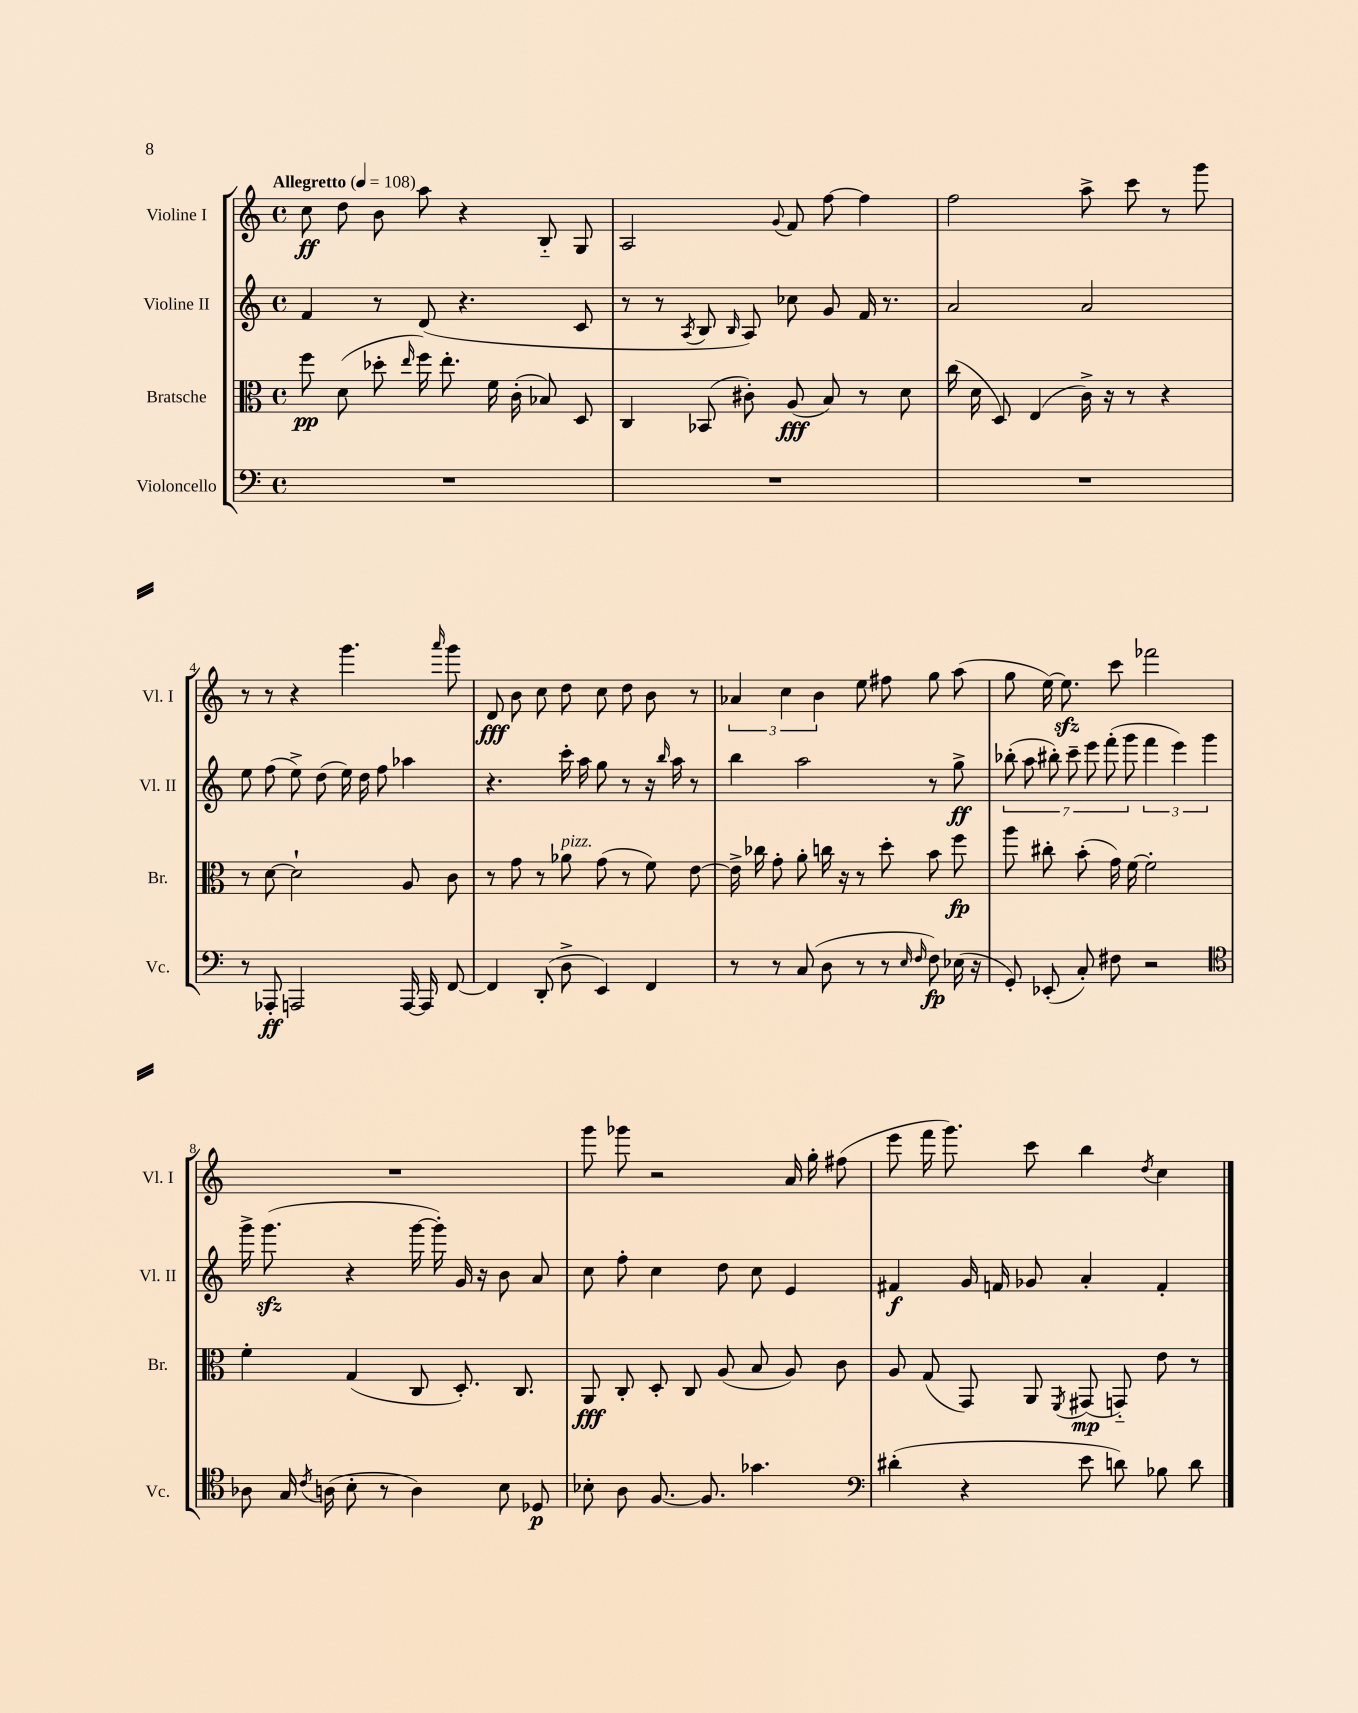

**kern	**kern	**kern	**kern
*staff4	*staff3	*staff2	*staff1
*clefF4	*clefC3	*clefG2	*clefG2
*k[]	*k[]	*k[]	*k[]
*M4/4	*M4/4	*M4/4	*M4/4
*met(c)	*met(c)	*met(c)	*met(c)
*MM108	*MM108	*MM108	*MM108
1r	8ff\	4f/	8cc\
.	(8d\	.	8dd\
.	8dd-'\	8r	8b\
.	16qqee/	.	.
.	16ff\)	(8d/	8aa\
.	8.ee'\	.	.
.	.	4.r	4r
.	16f\	.	.
.	(16c'\	.	.
.	8B-/)	.	8B'~/
.	8D/	8c/	8G/
=	=	=	=
1r	4C/	8r	2A/
.	.	8r	.
.	.	8qA/	.
.	(8BB-/	8B/	.
.	.	16qqB/	.
.	8c#'\)	8A/)	.
.	.	.	8qqg/
.	(8A/	8cc-\	8f/
.	8B/)	8g/	[8ff\
.	8r	16f/	4ff\]
.	.	8.r	.
.	8d\	.	.
=	=	=	=
1r	(16cc\	2a/	2ff\
.	16d\	.	.
.	8D/)	.	.
.	(4E/	.	.
.	16c^\)	2a/	8aa^\
.	16r	.	.
.	8r	.	8ccc\
.	4r	.	8r
.	.	.	8ggg\
=	=	=	=
8r	8r	8ee\	8r
8AAA-'/	[8d\	(8ff\	8r
2AAA/	2d`\]	8ee^\)	4r
.	.	(8dd\	.
.	.	16ee\)	4.ggg\
.	.	16dd\	.
.	.	8ff\	.
[16AAA/	8A/	4aa-\	.
16AAA/]	.	.	.
.	.	.	16qqaaa/
[8FF/	8c\	.	8ggg\
=	=	=	=
4FF/]	8r	4.r	8d/
.	8g\	.	8b\
(8DD'/	8r	.	8cc\
8D^\	8a-\	16ccc'\	8dd\
.	.	16aa\	.
4EE/)	(8g\	8gg\	8cc\
.	8r	8r	8dd\
4FF/	8f\)	16r	8b\
.	.	16qqbb/	.
.	.	16aa\	.
.	[8e\	8r	8r
=	=	=	=
8r	16e^\]	4bb\	6a-/
.	16cc-\	.	.
8r	8g'\	.	.
.	.	.	6cc\
(8C/	8a'\	2aa\	.
.	.	.	6b\
8D\	16cc\	.	.
.	16r	.	.
8r	8r	.	8ee\
8r	8dd'\	.	8ff#\
16qqE/	.	.	.
16qqF/	.	.	.
8F\)	8b\	8r	8gg\
(16E-\	8ff\	8gg^\	(8aa\
16r	.	.	.
=	=	=	=
8GG'/)	8aa\	(14bb-'\	8gg\
.	.	14aa\	.
(8EE-'/	8cc#'\	.	[16ee\)
.	.	14bb#'\)	.
.	.	.	8.ee\]
.	.	14ccc~\	.
8C'/)	(8b'\	.	.
.	.	14eee\	.
.	.	(14fff'\	.
8F#\	16g\)	.	8ccc\
.	.	14ggg\	.
.	[16f\	.	.
2r	2f'\]	6fff\	2fff-\
.	.	6eee\)	.
.	.	6ggg\	.
=	=	=	=
*clefC4	*	*	*
8A-\	4f'\	16ggg^\	1r
.	.	(8.ggg\	.
16G/	.	.	.
8qc/	.	.	.
(16A\	.	.	.
8B'\	(4G/	4r	.
8r	.	.	.
4A\)	8C/	[16ggg\	.
.	.	16ggg'\])	.
.	8.D'/)	16g/	.
.	.	16r	.
8B\	.	8b\	.
.	8.C/	.	.
8D-/	.	8a/	.
=	=	=	=
8B-'\	8AA/	8cc\	8ggg\
8A\	8C'/	8ff'\	8ggg-\
[8.F/	8D'/	4cc\	2r
.	8C/	.	.
8.F/]	.	.	.
.	(8A/	8dd\	.
4.g-\	8B/	8cc\	.
.	8A/)	4e/	16a/
.	.	.	16gg'\
.	8c\	.	(8ff#\
=	=	=	=
*clefF4	*	*	*
(4d#'\	8A/	4f#/	8eee\
.	(8G/	.	16fff\
.	.	.	8.ggg\)
4r	8GG/)	16g/	.
.	.	16f/	.
.	8AA/	8g-/	8ccc\
.	8qFF/	.	.
8e\	(8GG#/	4a'/	4bb\
8d\)	8GG'~/)	.	.
.	.	.	8qdd/
8B-\	8e\	4f'/	4cc\
8d\	8r	.	.
==	==	==	==
*-	*-	*-	*-
